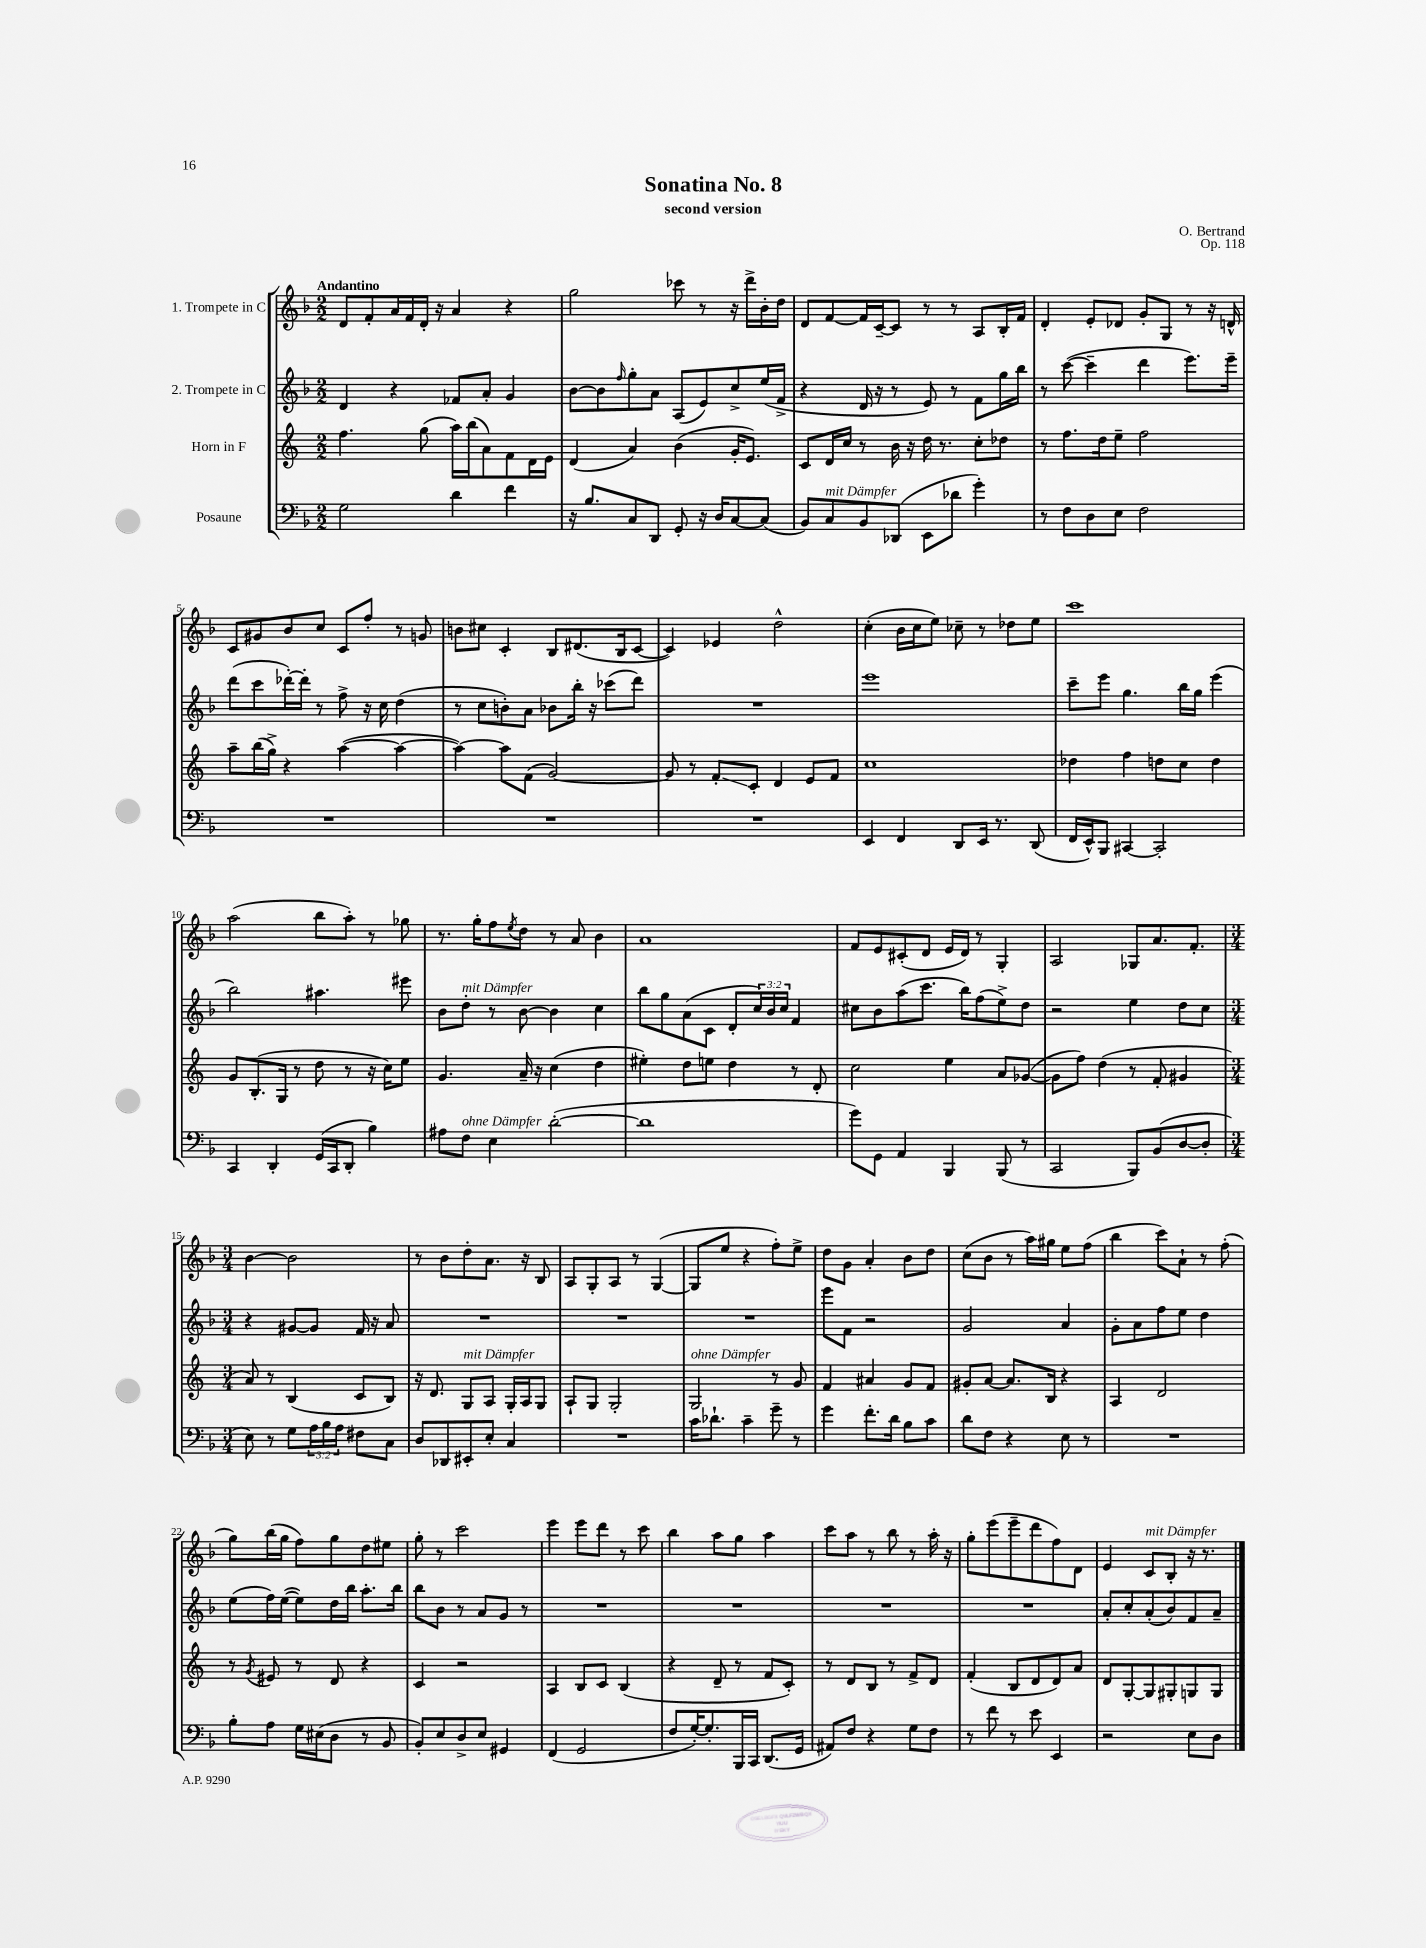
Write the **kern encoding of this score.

**kern	**kern	**kern	**kern
*staff4	*staff3	*staff2	*staff1
*clefF4	*clefG2	*clefG2	*clefG2
*k[b-]	*k[]	*k[b-]	*k[b-]
*M2/2	*M2/2	*M2/2	*M2/2
2G\	4.ff\	4d/	8d/L
.	.	.	8f'/
.	.	4r	16a/L
.	.	.	16f/
.	(8gg\	.	16d'/JJ
.	.	.	16r
4d\	16aa\LL)	8f-/L	4a/
.	(16bb\J	.	.
.	8a\)	8a'/J	.
4f\	8f\	4g/	4r
.	16d\L	.	.
.	16e\JJ	.	.
=	=	=	=
16r	(4d/	[8b-\L	2gg\
8.B-/L	.	.	.
.	.	8b-\]	.
.	.	16qqff/	.
8C/	4a/)	8gg'\	.
8DD/J	.	8a\J	.
8GG'/	(4b\	(8A/L	8ccc-\
16r	.	8e/)	8r
16D/LK	.	.	.
[8C/	16g'/LK	8cc^/	16r
.	8.e/J)	.	16ddd^\LL
(8C/]J	.	(16ee/L	16b-'\
.	.	16f^/JJ	16dd\JJ
=	=	=	=
8BB-/L)	8c/L	4r	8d/L
8C/	16d/L	.	[8f/
.	16cc/JJ	.	.
8BB-/	8r	16d/	16f/]L
.	.	16r	[16c~/J
(8DD-/J	16b\	8r	8c/]J
.	16r	.	.
8EE\L	16dd\	8e/)	8r
.	8.r	.	.
8d-\J	.	8r	8r
4g'\)	8cc'\L	8f\L	8A/L
.	8dd-\J	16gg\L	16B-'/L
.	.	16bb-\JJ	16f/JJ
=	=	=	=
8r	8r	8r	4d'/
8F\L	8.ff\L	([8ccc\	.
8D\	.	4ccc~\]	8e'/L
.	16dd\k	.	.
8E\J	8ee~\J	.	8d-/J
2F\	2ff\	4ddd\	8g'/L
.	.	.	8G/J
.	.	8.eee\L)	8r
.	.	.	16r
.	.	16eee~\Jk	16d^^/
=	=	=	=
1r	8aa~\L	(8ddd\L	8c/L
.	(16bb\L	8ccc\	8g#/
.	16gg^\JJ)	.	.
.	4r	[16ddd-'\L)	8b-/
.	.	16ddd-'\]JJ	.
.	.	8r	8cc/J
.	([4aa\	8ff^\	8c/L
.	.	16r	8ff'/J
.	.	16cc\	.
.	4aa\_	(4dd\	8r
.	.	.	8g/
=	=	=	=
1r	4aa\_)	8r	8b\L
.	.	8cc\L	8cc#\J
.	8aa\]L	8b'\)	4c'/
.	(8f\J	8a\J	.
.	[2g/)	8b-\L	8B-/L
.	.	16bb-'\Jk	(8.d#/
.	.	16r	.
.	.	(8ccc-\L	.
.	.	.	16B-/k
.	.	8ddd\J)	[8c/J
=	=	=	=
1r	8g/]	1r	4c/])
.	8r	.	.
.	8f'/L	.	4e-/
.	8c'/J	.	.
.	4d/	.	2dd^^\
.	8e/L	.	.
.	8f/J	.	.
=	=	=	=
4EE/	1cc	1eee	(4cc'\
4FF/	.	.	16b-\LL
.	.	.	16cc\J
.	.	.	8ee\J)
8DD/L	.	.	8cc-~\
16EE/Jk	.	.	8r
8.r	.	.	.
.	.	.	8dd-\L
(8DD/	.	.	8ee\J
=	=	=	=
16FF/LL	4dd-\	8ccc~\L	1ccc
16EE^^/J)	.	.	.
8BBB-/J	.	8eee\J	.
[4CC#/	4ff\	4.gg\	.
2CC#'/]	8dd\L	.	.
.	8cc\J	16bb-\LL	.
.	.	16gg\JJ	.
.	4dd\	(4eee\	.
=	=	=	=
4CC/	8g/L	2bb-\)	(2aa\
.	(8.B'/	.	.
4DD'/	.	.	.
.	16G/Jk	.	.
.	8r	.	.
(16GG/LL	8dd\	4.aa#\	8bb-\L
16CC/J	.	.	.
8DD'/J	8r	.	8aa'\J)
4B-\)	16r	.	8r
.	16cc\LK)	.	.
.	8ee\J	8eee#\	8gg-\
=	=	=	=
8A#\L	4.g/	8b-\L	8.r
8F\J	.	8dd'\J	.
.	.	.	16gg'\LK
4E\	.	8r	8ff\
.	.	.	8qee/
.	16a~/	[8b-\	8dd\J
.	16r	.	.
([2d'\	(4cc\	4b-\]	8r
.	.	.	8a/
.	4dd\	4cc\	4b-\
=	=	=	=
1d]	4ee#'\)	8bb-\L	1a
.	.	8gg\	.
.	8dd\L	(8a\	.
.	8ee\J	8c\J	.
.	4dd\	8d'/L	.
.	.	24cc/L)	.
.	.	24b-/	.
.	.	24cc/JJ	.
.	8r	4f/	.
.	8d'/	.	.
=	=	=	=
8g\L)	2cc\	8cc#\L	8f/L
8GG\J	.	8b-\	8e/
4AA/	.	(8aa\	(8c#'/
.	.	8.ccc\J	8d/J
4BBB-/	4ee\	.	16e/LL
.	.	16bb-\LK)	16d/JJ)
.	.	(8ff\	8r
(8BBB-/	8a/L	8ee^\)	4G'/
8r	([8g-/J	8dd\J	.
=	=	=	=
2CC/	8g-\]L	2r	2A/
.	8ff\J)	.	.
.	(4dd\	.	.
8BBB-/L)	8r	4ee\	8G-/L
(8BB-/	8f'/	.	8.a/
[8D/	4g#/	8dd\L	.
.	.	.	8.f'/J
8D'/]J	.	8cc\J	.
=	=	=	=
*M3/4	*M3/4	*M3/4	*M3/4
8E\)	8a/)	4r	[4b-\
8r	8r	.	.
8G\L	(4B/	[8g#/L	2b-\]
24A\L	.	8g#/]J	.
24B-\	.	.	.
24A\JJ	.	.	.
8F#\L	8c/L	16f/	.
.	.	16r	.
8C\J	8B/J)	8a/	.
=	=	=	=
8D/L	16r	2.r	8r
.	8.d/	.	.
8DD-/	.	.	8b-\L
8EE#'/	8G/L	.	8dd'\
8E'/J	8A/J	.	8.a\J
4C/	16G'/LL	.	.
.	16A/J	.	16r
.	8G/J	.	8B-/
=	=	=	=
2.r	8A`/L	2.r	8A/L
.	8G/J	.	8G'/
.	2G'/	.	8A/J
.	.	.	8r
.	.	.	([4G/
=	=	=	=
16c\LK	2G/	2.r	8G/]L
8.d-`\J	.	.	.
.	.	.	8ee/J
4c~\	.	.	4r
8g~\	8r	.	8ff'\L)
8r	8g/	.	8ee^\J
=	=	=	=
4g\	4f/	8eee\L	8dd\L
.	.	8f\J	8g\J
8.f'\L	4a#/	2r	4a'/
16d\Jk	.	.	.
8B-\L	8g/L	.	8b-\L
8c\J	8f/J	.	8dd\J
=	=	=	=
8d\L	8g#'/L	2g/	(8cc\L
8F\J	[8a/J	.	8b-\J
4r	8.a/]L	.	8r
.	.	.	16aa\LL)
.	16B/Jk	.	16gg#\JJ
8E\	4r	4a/	8ee\L
8r	.	.	(8ff\J
=	=	=	=
2.r	4A/	8g'\L	4bb-\
.	.	8a\	.
.	2d/	8ff\	8ccc\L)
.	.	8ee\J	8a`\J
.	.	4dd\	8r
.	.	.	(8ff'\
=	=	=	=
8B-'\L	8r	(8ee\L	8gg\L)
.	8qg/	.	.
8A\J	8e#/	16ff\L)	(16bb-\L
.	.	([16ee\JJ	16gg\JJ
16G\LL	8r	8ee\]L)	8ff\L)
(16E#\J	.	.	.
8D\J	8d/	16dd\L	8gg\
.	.	16bb-\JJ	.
8r	4r	8.aa'\L	8dd\
8BB-/	.	.	8ee#\J
.	.	16bb-\Jk	.
=	=	=	=
8BB-'/L)	4c/	8bb-\L	8gg'\
8E/	.	8b-\J	8r
8D^/	2r	8r	2ccc\
8E/J	.	8a/L	.
4GG#/	.	8g/J	.
.	.	8r	.
=	=	=	=
(4FF/	4A/	2.r	4eee\
2GG/	8B/L	.	8eee\L
.	8c/J	.	8ddd\J
.	(4B/	.	8r
.	.	.	8ccc\
=	=	=	=
8F/L	4r	2.r	4bb-\
[16G'/K)	.	.	.
8.G'/]	.	.	.
.	8d~/	.	8aa\L
16BBB-/L	8r	.	8gg\J
16CC/JJ	.	.	.
(8.DD/L	8f/L	.	4aa\
.	8c'/J)	.	.
16GG/Jk	.	.	.
=	=	=	=
8AA#/L)	8r	2.r	8ccc\L
8F/J	8d/L	.	8aa\J
4r	8B/J	.	8r
.	8r	.	8bb-\
8G\L	8f^/L	.	8r
8F\J	8d/J	.	16aa'\
.	.	.	16r
=	=	=	=
8r	(4f'/	2.r	8gg'\L
8f\	.	.	(8eee\
8r	8B/L	.	8eee~\
8e\	8d/	.	8ddd\
4EE/	8d/)	.	8ff\)
.	8a/J	.	8d\J
=	=	=	=
2r	8d/L	8a'/L	4e/
.	[8G'/	8cc'/	.
.	8G/]	(8a'/	8c/L
.	8G#'/	8b-/)	8B-'/J
8E\L	8G/	8f/	16r
.	.	.	8.r
8D\J	8G/J	8a~/J	.
==	==	==	==
*-	*-	*-	*-
